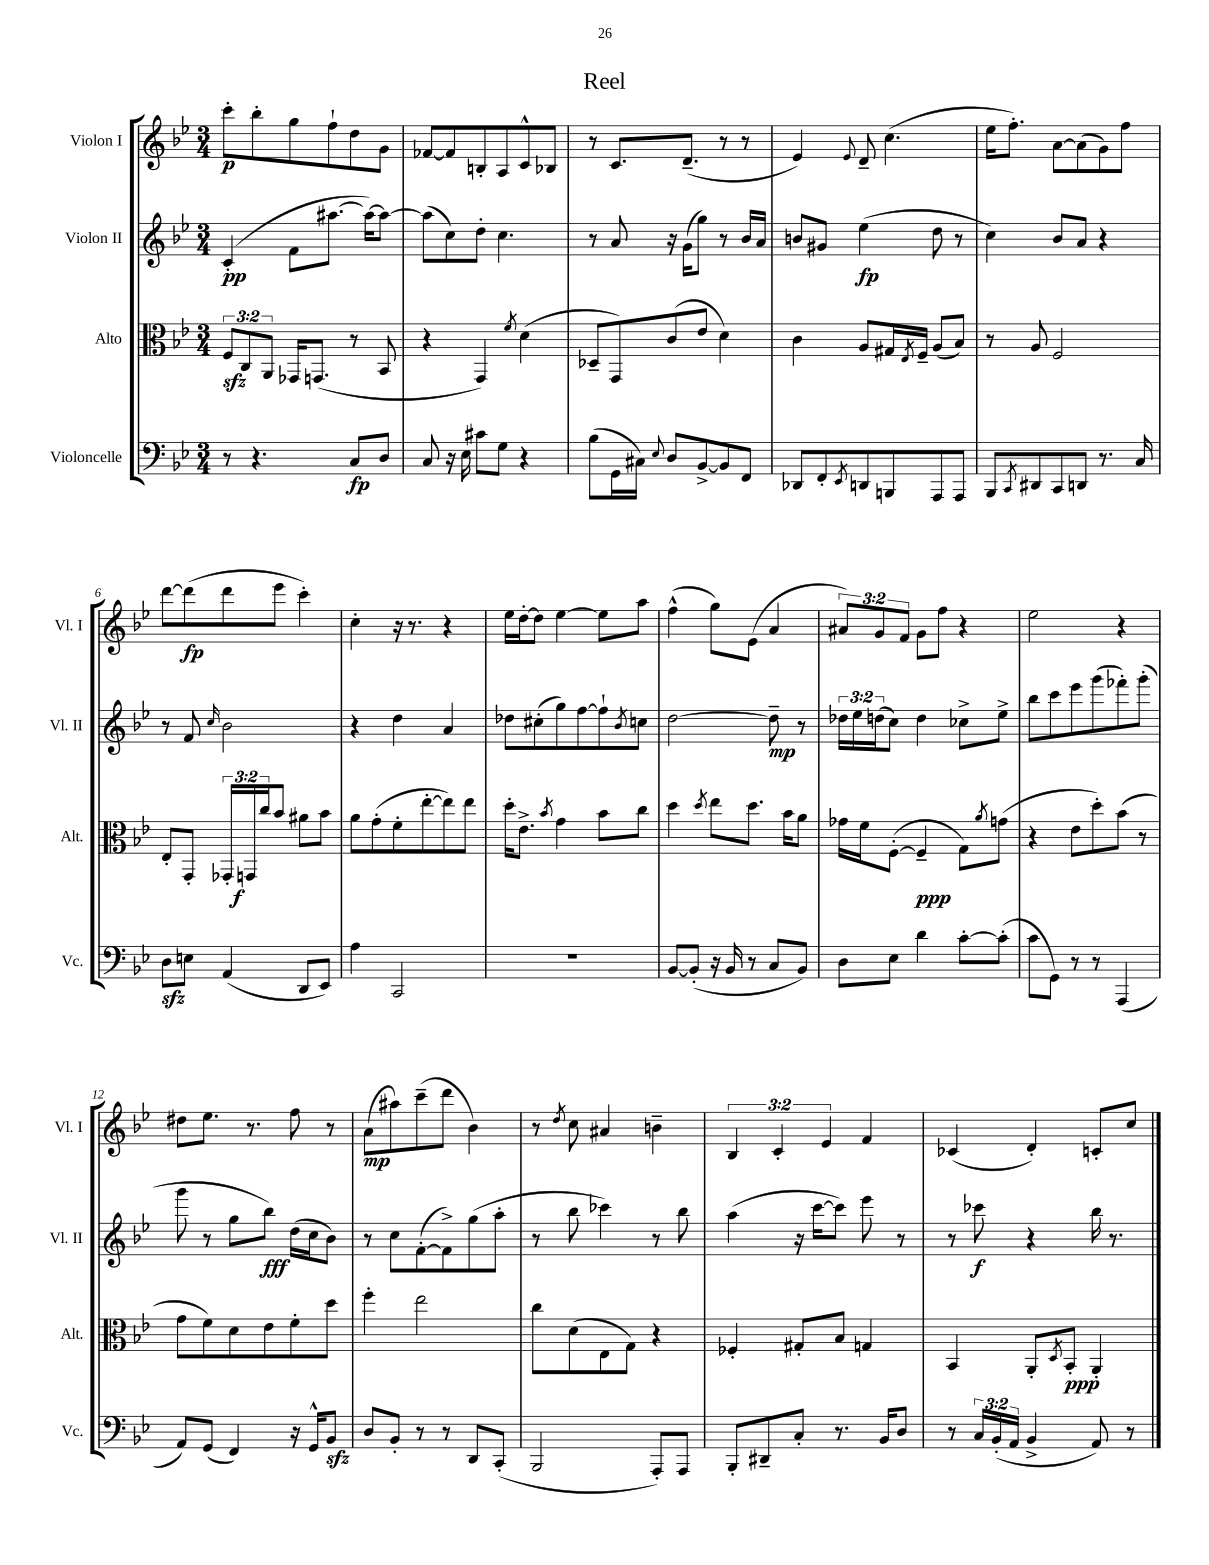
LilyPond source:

\header { title = "Reel" }
<<
\new StaffGroup <<
\new Staff = "s0" \with { instrumentName = "Violon I" shortInstrumentName = "Vl. I" } {
    \clef treble \key bes \major \numericTimeSignature \time 3/4 \override Staff.TupletNumber.text = #tuplet-number::calc-fraction-text
    c'''8-.\p bes''8-. g''8 f''8-! d''8 g'8 |
    fes'8~ fes'8 b8-. a8 c'8-^ bes8 |
    r8 c'8. d'8.--( r8 r8 |
    ees'4) \appoggiatura { ees'8 } d'8-- c''4.( |
    ees''16 f''8.-.) a'8~ a'8( g'8) f''8 |
    d'''8~ d'''8\fp( d'''8 ees'''8 c'''4-.) |
    c''4-. r16 r8. r4 |
    ees''16 d''16~-. d''8 ees''4~ ees''8 a''8 |
    f''4-^( g''8) ees'8( a'4 |
    \tuplet 3/2 { ais'8) g'8 f'8 } g'8 f''8 r4 |
    ees''2 r4 |
    dis''8 ees''8. r8. f''8 r8 |
    a'8\mp( ais''8) c'''8--( d'''8 bes'4) |
    r8 \acciaccatura { d''8 } c''8 ais'4 b'4-- |
    \tuplet 3/2 { bes4 c'4-. ees'4 } f'4 |
    ces'4( d'4-.) c'8-. c''8 \bar "|." |
}
\new Staff = "s1" \with { instrumentName = "Violon II" shortInstrumentName = "Vl. II" } {
    \clef treble \key bes \major \numericTimeSignature \time 3/4 \override Staff.TupletNumber.text = #tuplet-number::calc-fraction-text
    c'4-.\pp( f'8 ais''8.~ ais''16~) ais''8~ |
    ais''8( c''8) d''8-. c''4. |
    r8 a'8 r16 g'16( g''8) r8 bes'16 a'16 |
    b'8 gis'8 ees''4\fp( d''8 r8 |
    c''4) bes'8 a'8 r4 |
    r8 f'8 \grace { c''16 } bes'2 |
    r4 d''4 a'4 |
    des''8 cis''8-.( g''8) f''8~ f''8-! \acciaccatura { bes'8 } c''8 |
    d''2~ d''8--\mp r8 |
    \tuplet 3/2 { des''16 ees''16 d''16( } c''8) d''4 ces''8-> ees''8-> |
    bes''8 c'''8 ees'''8 g'''8( fes'''8-.) g'''8-.( |
    g'''8 r8 g''8 bes''8\fff) d''16( c''16 bes'8) |
    r8 c''8 f'8~-.( f'8->) g''8( a''8-. |
    r8 bes''8 ces'''4) r8 bes''8 |
    a''4( r16 c'''16~ c'''8) ees'''8 r8 |
    r8 ces'''8\f r4 bes''16 r8. \bar "|." |
}
\new Staff = "s2" \with { instrumentName = "Alto" shortInstrumentName = "Alt." } {
    \clef alto \key bes \major \numericTimeSignature \time 3/4 \override Staff.TupletNumber.text = #tuplet-number::calc-fraction-text
    \tuplet 3/2 { f8\sfz c8 a,8 } ges,16 g,8.( r8 bes,8 |
    r4 g,4) \acciaccatura { f'8 } d'4( |
    des8-- g,8) c'8( ees'8 d'4) |
    c'4 a8 gis16 \acciaccatura { ees8 } f16-- a8( bes8) |
    r8 a8 f2 |
    ees8-. g,8-. \tuplet 3/2 { ges,16-. g,16\f c''16 } bes'8 ais'8 bes'8 |
    a'8 g'8-.( f'8-. ees''8~-. ees''8) ees''8 |
    d''16-. ees'8.-> \acciaccatura { bes'8 } g'4 bes'8 c''8 |
    d''4 \acciaccatura { d''8 } ees''8 d''8. bes'16 a'8 |
    ges'16 f'16 f8~-.( f4--\ppp g8) \acciaccatura { a'8 } g'8( |
    r4 ees'8 d''8-.) bes'8( r8 |
    g'8 f'8) d'8 ees'8 f'8-. d''8 |
    f''4-. ees''2 |
    c''8 d'8( ees8 g8) r4 |
    fes4-. gis8-. bes8 g4 |
    bes,4 a,8-. \acciaccatura { d8 } bes,8-.\ppp a,4-. \bar "|." |
}
\new Staff = "s3" \with { instrumentName = "Violoncelle" shortInstrumentName = "Vc." } {
    \clef bass \key bes \major \numericTimeSignature \time 3/4 \override Staff.TupletNumber.text = #tuplet-number::calc-fraction-text
    r8 r4. c8\fp d8 |
    c8 r16 ees16 cis'8 g8 r4 |
    bes8( g,16 cis16) \appoggiatura { ees8 } d8 bes,8~-> bes,8 f,8 |
    des,8 f,8-. \acciaccatura { ees,8 } d,8 b,,8 a,,8 a,,8 |
    bes,,8 \acciaccatura { c,8 } dis,8 c,8 d,8 r8. c16 |
    d8\sfz e8 a,4( d,8 ees,8) |
    a4 c,2 |
    R2. |
    bes,8~ bes,8-.( r16 bes,16 r8 c8 bes,8) |
    d8 ees8 d'4 c'8~-. c'8-.( |
    c'8 g,8) r8 r8 a,,4( |
    a,8) g,8( f,4) r16 g,16-^ bes,8\sfz |
    d8 bes,8-. r8 r8 d,8 c,8-.( |
    bes,,2 a,,8-.) a,,8 |
    bes,,8-. dis,8-- c8-. r8. bes,16 d8 |
    r8 \tuplet 3/2 { c16 bes,16-.( a,16 } bes,4-> a,8) r8 \bar "|." |
}
>>
>>
